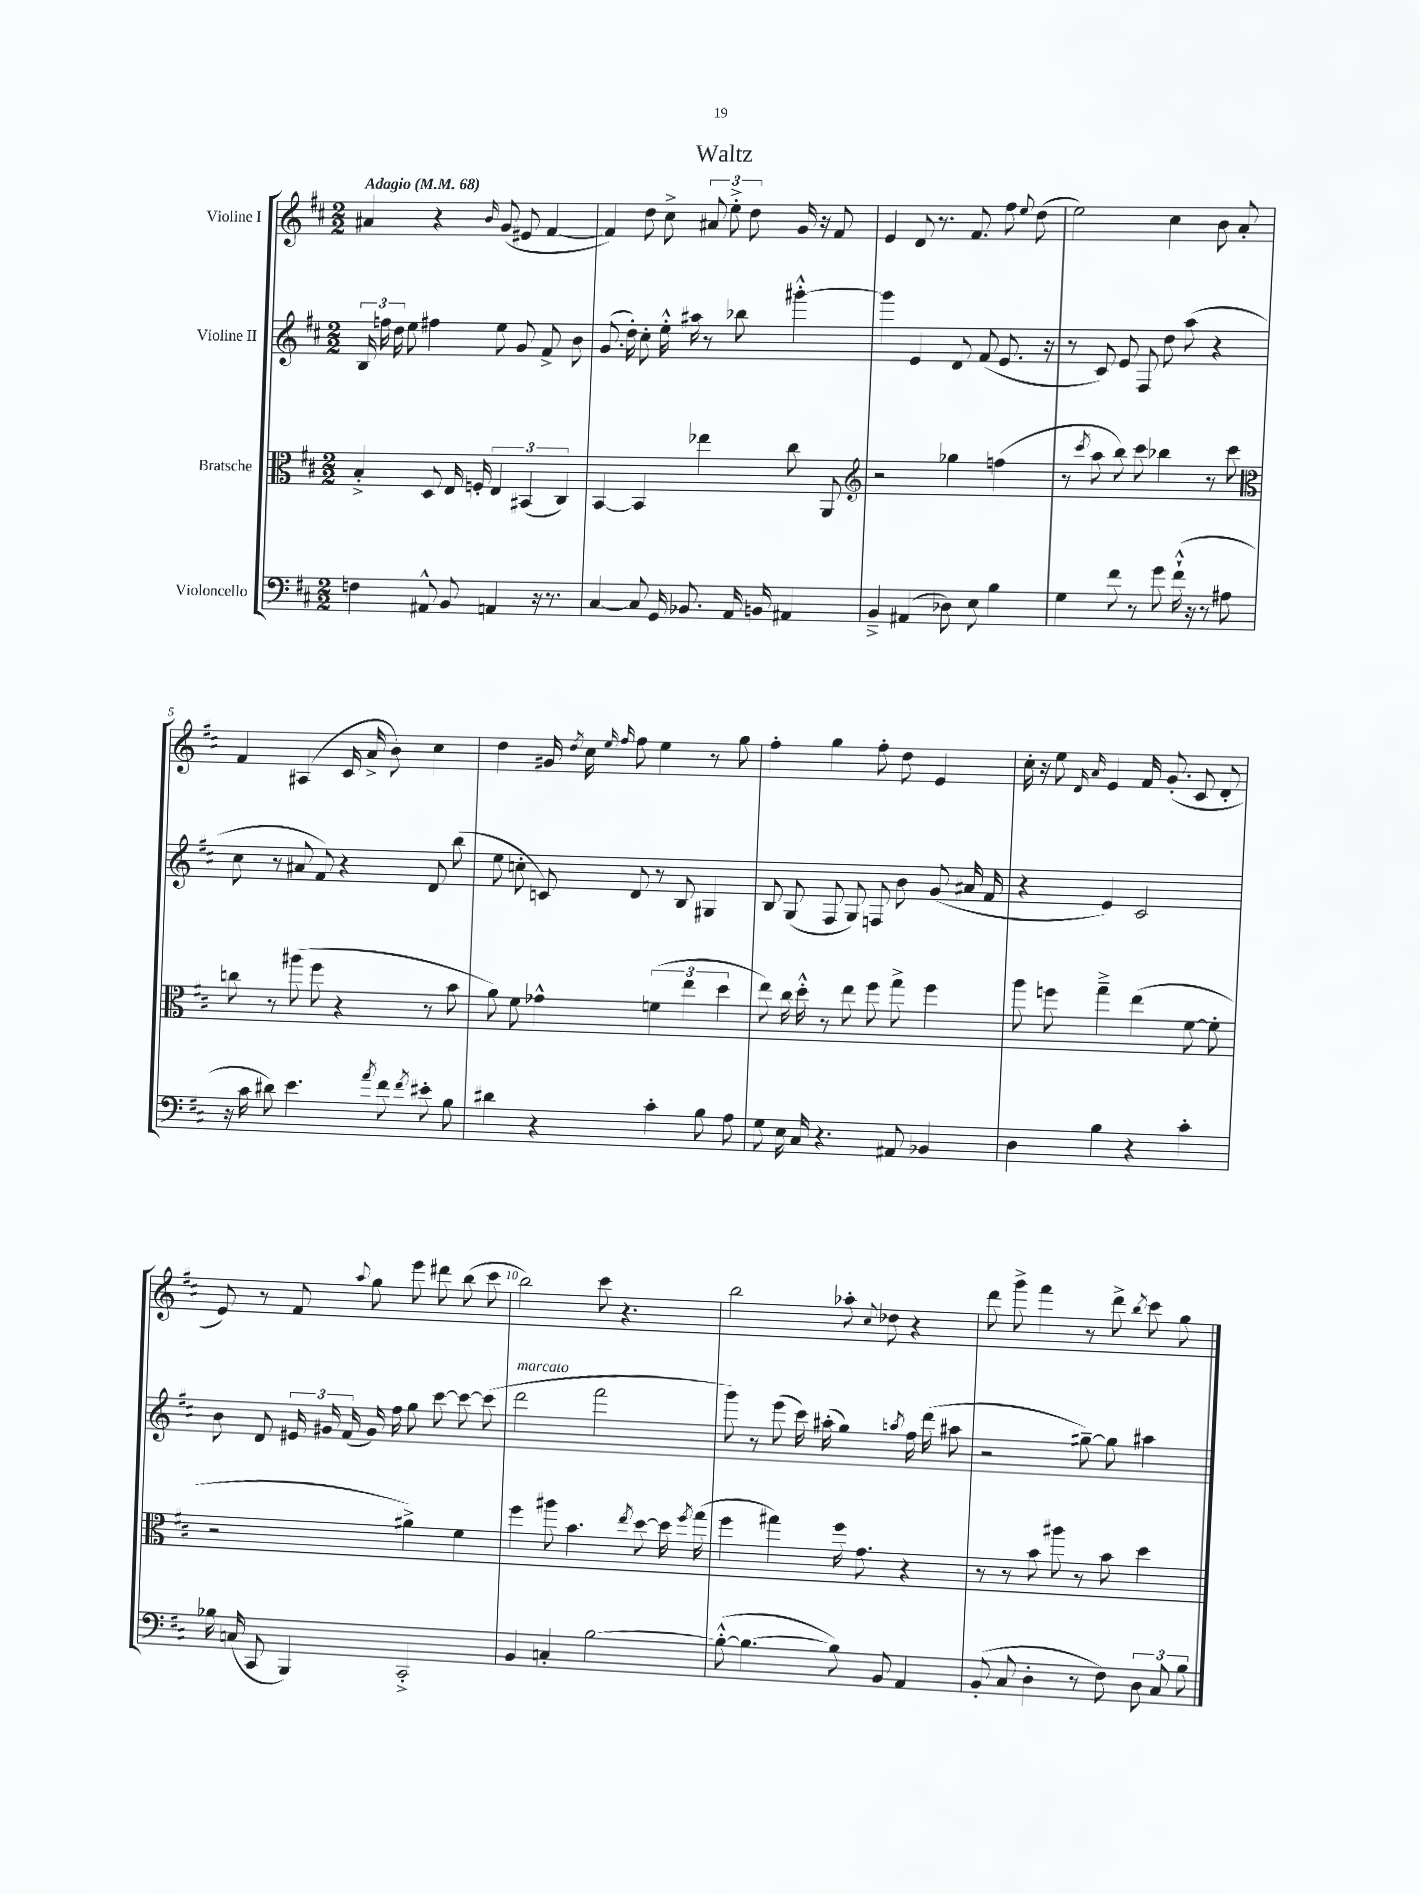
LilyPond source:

\header { title = "Waltz" }
<<
\new StaffGroup <<
\new Staff = "s0" \with { instrumentName = "Violine I" } {
    \clef treble \key d \major \numericTimeSignature \time 2/2 \tempo "Adagio" 4 = 68
    \autoBeamOff ais'4 r4 \grace { b'16 } g'8( eis'8 fis'4~ |
    fis'4) d''8 cis''8-> \tuplet 3/2 { ais'8 e''8-.-> d''8 } g'16 r16 fis'8 |
    e'4 d'8 r8. fis'8. fis''8 \appoggiatura { e''8 } d''8( |
    e''2) cis''4 b'8 a'8-. |
    fis'4 ais4( cis'16 a'16-> b'8) cis''4 |
    d''4 gis'16 \acciaccatura { d''8 } cis''16 \grace { e''16 fis''16 } fis''8 e''4 r8 g''8 |
    fis''4-. g''4 fis''8-. d''8 e'4 |
    cis''16-. r16 e''8 \grace { d'16 a'16 } e'4 fis'16 g'8.-.( cis'8 d'8-. |
    e'8) r8 fis'8 \appoggiatura { a''8 } g''8 e'''8 dis'''8 b''8( cis'''8 |
    b''2) cis'''8 r4. |
    b''2 aes''8-. \appoggiatura { cis''8 } des''8 r4 |
    d'''8 g'''8-> fis'''4 r8 d'''8-> \acciaccatura { b''8 } cis'''8 g''8 \bar "|." |
}
\new Staff = "s1" \with { instrumentName = "Violine II" } {
    \clef treble \key d \major \numericTimeSignature \time 2/2
    \autoBeamOff \tuplet 3/2 { b16 f''16 d''16 } e''8 fis''4 e''8 g'8 fis'8-> b'8 |
    g'8.( d''16-.) cis''8-. e''16-.-^ ais''16 r8 bes''8 gis'''4~-.-^ |
    gis'''4 e'4 d'8 fis'8( e'8. r16 |
    r8 cis'8) e'8 fis8 d''8 a''8( r4 |
    cis''8 r8 ais'8 fis'8) r4 d'8 b''8( |
    e''8 c''8-. c'8) d'8 r8 b8 gis4 |
    b8 g8( fis8 g8) f8 b'8 g'8( ais'16 fis'16 |
    r4 e'4) cis'2 |
    b'8 d'8 \tuplet 3/2 { eis'16 gis'16 fis'16( } gis'16) fis''16 g''8 cis'''8~ cis'''8~ cis'''8( |
    d'''2^\markup { \italic "marcato" } fis'''2 |
    g'''8) r8 e'''8( cis'''16) ais''16-.( g''4) \acciaccatura { a''8 } fis''16 d'''16( ais''8 |
    r2 gis''8~--) gis''8 ais''4 \bar "|." |
}
\new Staff = "s2" \with { instrumentName = "Bratsche" } {
    \clef alto \key d \major \numericTimeSignature \time 2/2
    \autoBeamOff b4-.-> d8 e16 f16-. \tuplet 3/2 { e4 bis,4( cis4) } |
    b,4~ b,4 ees''4 cis''8 a,8 |
    \clef treble r2 ges''4 f''4( |
    r8 \acciaccatura { cis'''8 } a''8 b''8) cis'''8 bes''4 r8 cis'''8 |
    \clef alto c''8 r8 ais''8( fis''8 r4 r8 b'8 |
    a'8) fis'8 ges'4-^ \tuplet 3/2 { f'4( e''4 d''4 } |
    e''8) cis''16 d''16-.-^ r8 e''8 fis''8 g''8-> fis''4 |
    a''8 f''8 g''4---> e''4( fis'8~ fis'8-. |
    r2 ais'4->) fis'4 |
    fis''4 ais''8 b'4. \acciaccatura { e''8 } d''8~ d''16 \acciaccatura { fis''8 } g''16( |
    fis''4 gis''4) fis''16 g'8. r4 |
    r8 r8 b'8 ais''8 r8 b'8 d''4 \bar "|." |
}
\new Staff = "s3" \with { instrumentName = "Violoncello" } {
    \clef bass \key d \major \numericTimeSignature \time 2/2
    \autoBeamOff f4 ais,8-^ b,8 a,4 r16 r8. |
    cis4~ cis8 g,16 bes,8. a,16 b,16 ais,4 |
    b,4---> ais,4( des8) e8 b4 |
    g4 fis'8 r8 g'8 fis'16-!-^( r16 r8 ais8 |
    r16 cis'16 dis'8) e'4. \acciaccatura { a'8 } fis'8 \acciaccatura { fis'8 } eis'8-. b8 |
    dis'4 r4 cis'4-. b8 a8 |
    g8 e16 cis16 r4. ais,8 bes,4 |
    d4 b4 r4 cis'4-. |
    bes16 c16( cis,8 b,,4) cis,2-.-> |
    b,4 c4-. b2~ |
    b8~-.-^( b4.~ b8) b,8 a,4 |
    b,8-.( cis8 d4-. r8 fis8) \tuplet 3/2 { d8 cis8 b8 } \bar "|." |
}
>>
>>
\layout { \context { \Score \override BarNumber.break-visibility = ##(#f #t #t) barNumberVisibility = #(every-nth-bar-number-visible 5) } }
